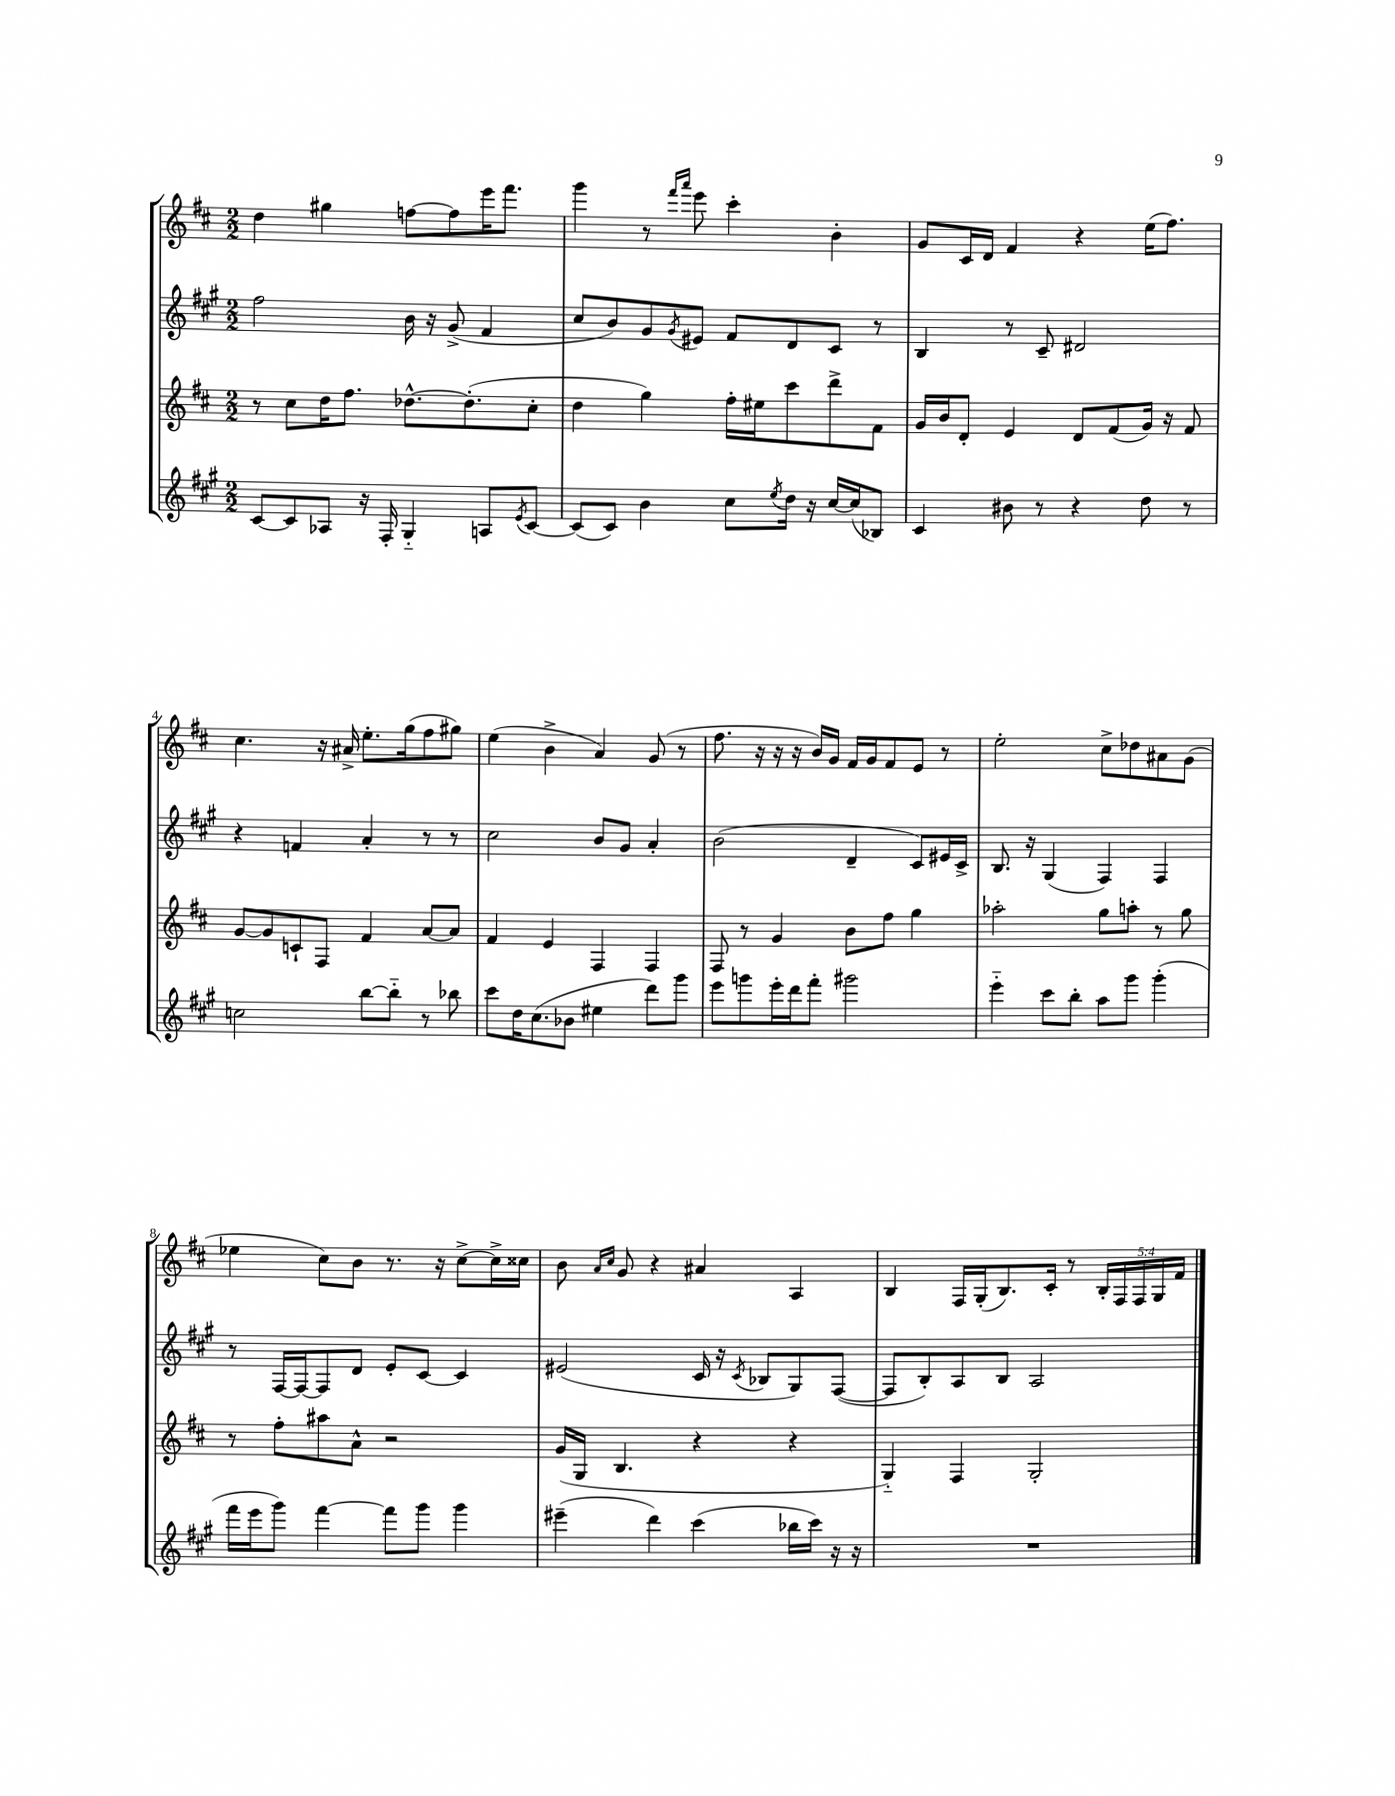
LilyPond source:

<<
\new StaffGroup <<
\new Staff = "s0" {
    \clef treble \key d \major \numericTimeSignature \time 2/2 \override Staff.TupletNumber.text = #tuplet-number::calc-fraction-text
    d''4 gis''4 f''8~ f''8 e'''16 fis'''8. |
    g'''4 r8 \grace { fis'''16 a'''16 } e'''8 cis'''4-. b'4-. |
    g'8 cis'16 d'16 fis'4 r4 e''16( fis''8.) |
    cis''4. r16 ais'16-> e''8.-. g''16( fis''8 gis''8) |
    e''4( b'4-> a'4) g'8( r8 |
    fis''8. r16 r16 r16 b'16) g'16 fis'16 g'16 fis'8 e'8 r8 |
    e''2-. cis''8-> des''8 ais'8 g'8( |
    ees''4 cis''8) b'8 r8. r16 cis''8~-> cis''16-> cisis''16 |
    b'8 \grace { a'16 cis''16 } g'8 r4 ais'4 a4 |
    b4 fis16 g16-.( b8.) cis'16-. r8 \tuplet 5/4 { b16-. fis16 fis16 g16 fis'16 } \bar "|." |
}
\new Staff = "s1" {
    \clef treble \key a \major \numericTimeSignature \time 2/2
    fis''2 b'16 r16 gis'8->( fis'4 |
    cis''8 b'8) gis'8 \acciaccatura { gis'8 } eis'8 fis'8 d'8 cis'8 r8 |
    b4 r8 cis'8-- dis'2 |
    r4 f'4 a'4-. r8 r8 |
    cis''2 b'8 gis'8 a'4-. |
    b'2( d'4-- cis'8) eis'16 cis'16-> |
    b8. r16 gis4( fis4) fis4 |
    r8 fis16~ fis16~ fis8 d'8 e'8-. cis'8~ cis'4 |
    eis'2( cis'16 r16 \acciaccatura { cis'8 } bes8 gis8) fis8~( |
    fis8 b8-.) a8 b8 a2 \bar "|." |
}
\new Staff = "s2" {
    \clef treble \key d \major \numericTimeSignature \time 2/2
    r8 cis''8 d''16 fis''8. des''8.~-^ des''8.-.( cis''8-. |
    d''4 g''4) fis''16-. eis''16 cis'''8 d'''8-> fis'8 |
    g'16 b'16 d'8-. e'4 d'8 fis'8( g'16) r16 fis'8 |
    g'8~ g'8 c'8-! fis8 fis'4 a'8~ a'8 |
    fis'4 e'4 fis4 fis4 |
    fis8 r8 g'4 b'8 fis''8 g''4 |
    aes''2-. g''8 a''8-. r8 g''8 |
    r8 fis''8-. ais''8 a'8-^ r2 |
    g'16( g16 b4. r4 r4 |
    g4-_) fis4 g2-. \bar "|." |
}
\new Staff = "s3" {
    \clef treble \key a \major \numericTimeSignature \time 2/2
    cis'8~ cis'8 aes8 r16 fis16-. gis4-_ a8 \acciaccatura { e'8 } cis'8~ |
    cis'8( cis'8) b'4 cis''8 \acciaccatura { e''8 } d''16 r16 cis''16~ cis''16( bes8) |
    cis'4 bis'8 r8 r4 d''8 r8 |
    c''2 b''8~ b''8-_ r8 bes''8 |
    cis'''8 d''16 cis''8.( bes'8 eis''4 d'''8) gis'''8 |
    e'''8 g'''8 e'''16-. d'''16 fis'''8-. gis'''2 |
    e'''4-_ cis'''8 b''8-. a''8 gis'''8 gis'''4-.( |
    fis'''16 e'''16 gis'''8) fis'''4~ fis'''8 gis'''8 gis'''4 |
    eis'''4--( d'''4) cis'''4( bes''16 cis'''16) r16 r16 |
    R1 \bar "|." |
}
>>
>>
